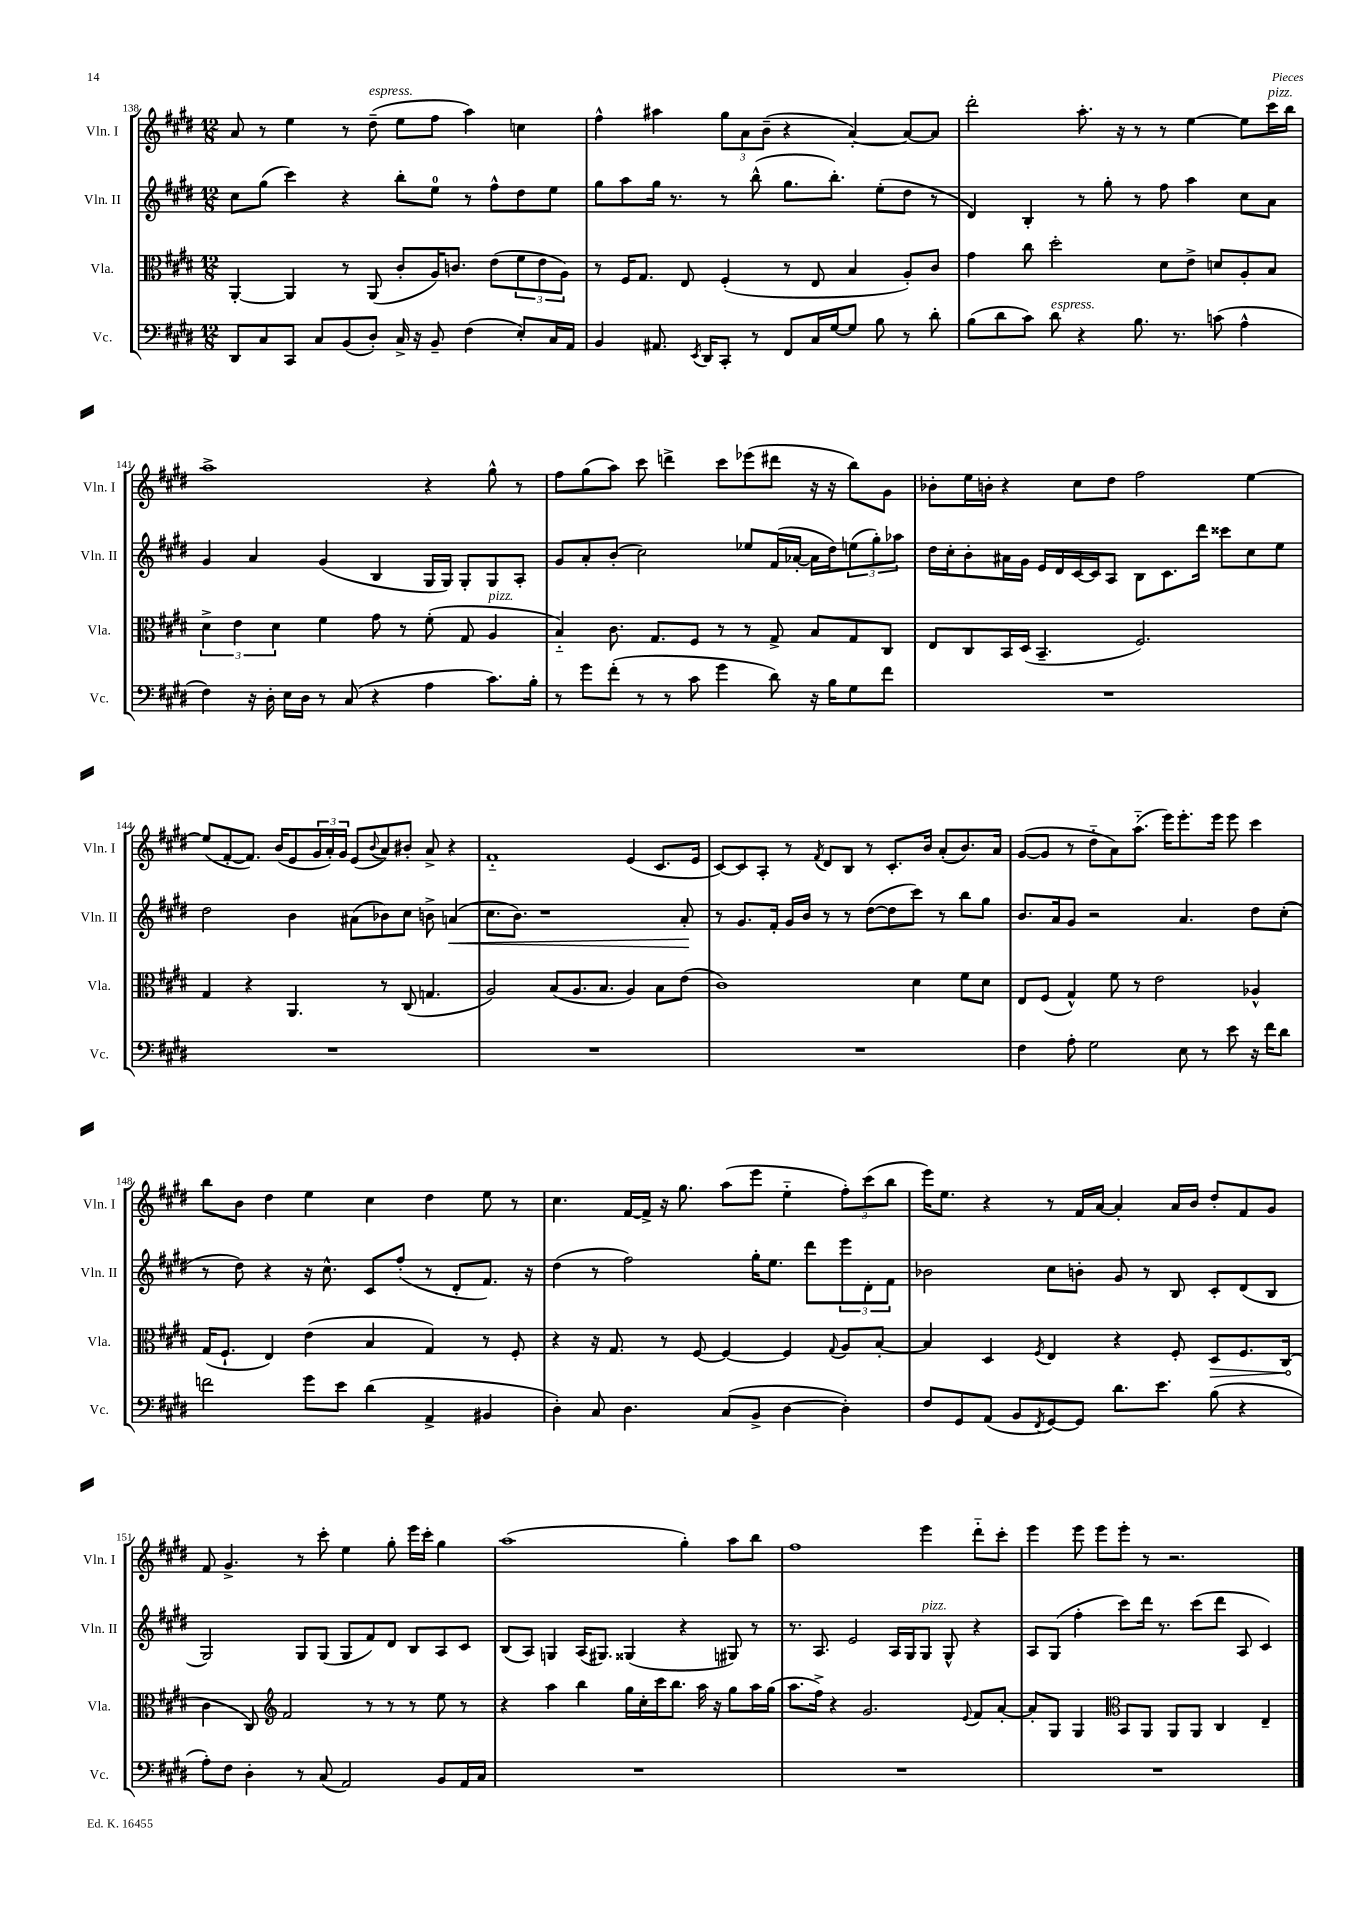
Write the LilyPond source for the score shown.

<<
\new StaffGroup <<
\new Staff = "s0" \with { instrumentName = "Vln. I" shortInstrumentName = "Vln. I" } {
    \clef treble \key e \major \numericTimeSignature \time 12/8
    a'8 r8 e''4 r8 dis''8--^\markup { \italic "espress." }( e''8 fis''8 a''4) c''4 |
    fis''4-^ ais''4 \tuplet 3/2 { gis''8 a'8 b'8--( } r4 a'4~-.) a'8~ a'8 |
    dis'''2-. a''8.-. r16 r8 r8 e''4~ e''8 cis'''16^\markup { \italic "pizz." } b''16 |
    a''1-> r4 gis''8-^ r8 |
    fis''8 gis''8( a''8) cis'''8 d'''4-> cis'''8 ees'''8( dis'''8 r16 r16 b''8) gis'8 |
    bes'8-. e''16 b'16-. r4 cis''8 dis''8 fis''2 e''4~ |
    e''8( fis'8~-. fis'8.) b'16( e'8 \tuplet 3/2 { gis'16 a'16-.) gis'16 } e'8( \appoggiatura { b'8 } a'8) bis'8-. a'8-> r4 |
    fis'1-_ e'4( cis'8. e'16 |
    cis'8~) cis'8 a8-. r8 \acciaccatura { fis'8 } dis'8 b8 r8 cis'8.-. b'16 a'8-.( b'8.) a'16 |
    gis'8~( gis'8 r8 dis''8-_ a'8) a''8.-_( e'''16) e'''8.-. e'''16 e'''8 cis'''4 |
    b''8 b'8 dis''4 e''4 cis''4 dis''4 e''8 r8 |
    cis''4. fis'16~ fis'16-> r16 gis''8. a''8( e'''8 e''4-_ \tuplet 3/2 { fis''8-.) cis'''8( b''8 } |
    e'''16) e''8. r4 r8 fis'16 a'16~ a'4-. a'16 b'16 dis''8-. fis'8 gis'8 |
    fis'8 gis'4.-> r8 cis'''8-. e''4 gis''8-. e'''16 cis'''16-. gis''4 |
    a''1( gis''4-.) a''8 b''8 |
    fis''1 e'''4 dis'''8-_ cis'''8-. |
    e'''4 e'''8 e'''8 e'''8-. r8 r2. \bar "|." |
}
\new Staff = "s1" \with { instrumentName = "Vln. II" shortInstrumentName = "Vln. II" } {
    \clef treble \key e \major \numericTimeSignature \time 12/8
    cis''8 gis''8( cis'''4) r4 b''8-. e''8-0 r8 fis''8-^ dis''8 e''8 |
    gis''8 a''8 gis''16 r8. r8 b''8-^( gis''8. b''8.-.) e''8-.( dis''8 r8 |
    dis'4) b4-. r8 gis''8-. r8 fis''8 a''4 cis''8 a'8 |
    gis'4 a'4 gis'4( b4 gis16 gis16) gis8-. gis8 a8-. |
    gis'8 a'8-. b'8-.( cis''2) ees''8 fis'16( aes'16~-. aes'16 dis''16) \tuplet 3/2 { e''8( gis''8-.) aes''8 } |
    dis''16 cis''16-. b'8-. ais'16 gis'16 e'16 dis'16 cis'16~ cis'16 a8 b8 cis'8. dis'''16 cisis'''8 cis''8 e''8 |
    dis''2 b'4 ais'8( bes'8) cis''8 b'8-> a'4\<( |
    cis''8. b'8.) r1 a'8-.\! |
    r8 gis'8. fis'16-. gis'16 b'16 r8 r8 dis''8~( dis''8 cis'''8) r8 b''8 gis''8 |
    b'8. a'16 gis'8 r2 a'4. dis''8 cis''8-.( |
    r8 dis''8) r4 r16 cis''8.-^ cis'8 fis''8-.( r8 dis'8-. fis'8.) r16 |
    dis''4( r8 fis''2) gis''16-. e''8. dis'''8 \tuplet 3/2 { e'''8 dis'8-. fis'8 } |
    bes'2 cis''8 b'8-. gis'8 r8 b8 cis'8-. dis'8( b8 |
    gis2) gis8 gis8( gis8 fis'8) dis'8 b8 a8 cis'8 |
    b8( a8) g4 a16( gis8.) gisis4( r4 gis8) r8 |
    r8. a8. e'2 a16 gis16 gis8^\markup { \italic "pizz." } gis8-^ r4 |
    a8 gis8( fis''4-. cis'''8) dis'''16 r8. cis'''8( dis'''8 a8 cis'4) \bar "|." |
}
\new Staff = "s2" \with { instrumentName = "Vla." shortInstrumentName = "Vla." } {
    \clef alto \key e \major \numericTimeSignature \time 12/8
    a,4~-. a,4 r8 a,8( cis'8-. a16) c'8. e'8( \tuplet 3/2 { fis'8 e'8 a8) } |
    r8 fis16 gis8. e8 fis4-.( r8 e8 b4 a8-.) cis'8 |
    gis'4 cis''8 dis''2-. dis'8 e'8-> d'8 a8-. b8 |
    \tuplet 3/2 { dis'4-> e'4 dis'4 } fis'4 gis'8 r8 fis'8-.( gis8 a4^\markup { \italic "pizz." } |
    b4-_) cis'8. gis8. fis8 r8 r8 gis8-> b8 gis8 cis8 |
    e8 cis8 b,16 dis16( b,4.-- fis2.) |
    gis4 r4 a,4. r8 cis8( g4. |
    a2) b8( a8. b8. a4) b8 e'8( |
    cis'1) dis'4 fis'8 dis'8 |
    e8 fis8( gis4-^) fis'8 r8 e'2 aes4-^ |
    gis16( fis8.-! e4) e'4( b4 gis4) r8 fis8-. |
    r4 r16 gis8. r8 fis8~ fis4~ fis4 \appoggiatura { gis8 } a8 b8~-. |
    b4 dis4 \acciaccatura { fis8 } e4 r4 fis8-. \once \override Hairpin.circled-tip = ##t dis8\> fis8. cis16\!( |
    cis'4 cis8) \clef treble fis'2 r8 r8 r8 e''8 r8 |
    r4 a''4 b''4 gis''16 cis''16-. cis'''16 b''8. a''16 r16 gis''8 a''16 gis''16( |
    a''8. fis''16->) r4 gis'2. \appoggiatura { e'8 } fis'8 a'8~-. |
    a'8-. gis8 gis4 \clef alto b,8 a,8 a,8 a,8 cis4 e4-- \bar "|." |
}
\new Staff = "s3" \with { instrumentName = "Vc." shortInstrumentName = "Vc." } {
    \clef bass \key e \major \numericTimeSignature \time 12/8
    dis,8 cis8 cis,8 cis8 b,8( dis8-.) cis16-> r16 b,8-- fis4( e8-.) cis16 a,16 |
    b,4 ais,8. \acciaccatura { e,8 } dis,16 cis,8-. r8 fis,8 cis16 gis16~ gis8 b8 r8 dis'8-. |
    b8( dis'8 cis'8) dis'8^\markup { \italic "espress." } r4 b8. r8. c'8( a4-^ |
    fis4) r16 dis16-. e16 dis16 r8 cis8( r4 a4 cis'8.) b16-. |
    r8 gis'8 fis'8-.( r8 r8 cis'8 gis'4 dis'8) r16 b16 gis8 fis'8 |
    R1. |
    R1. |
    R1. |
    R1. |
    fis4 a8-. gis2 e8 r8 e'8 r16 fis'16 dis'8 |
    f'2 gis'8 e'8 dis'4( a,4-> bis,4 |
    dis4-.) cis8 dis4. cis8( b,8-> dis4~ dis4-.) |
    fis8 gis,8 a,8( b,8 \acciaccatura { fis,8 } gis,8~) gis,8 dis'8. e'8. b8( r4 |
    a8-.) fis8 dis4-. r8 cis8( a,2) b,8 a,16 cis16 |
    R1. |
    R1. |
    R1. \bar "|." |
}
>>
>>
\layout { \context { \Score currentBarNumber = #138 } }
